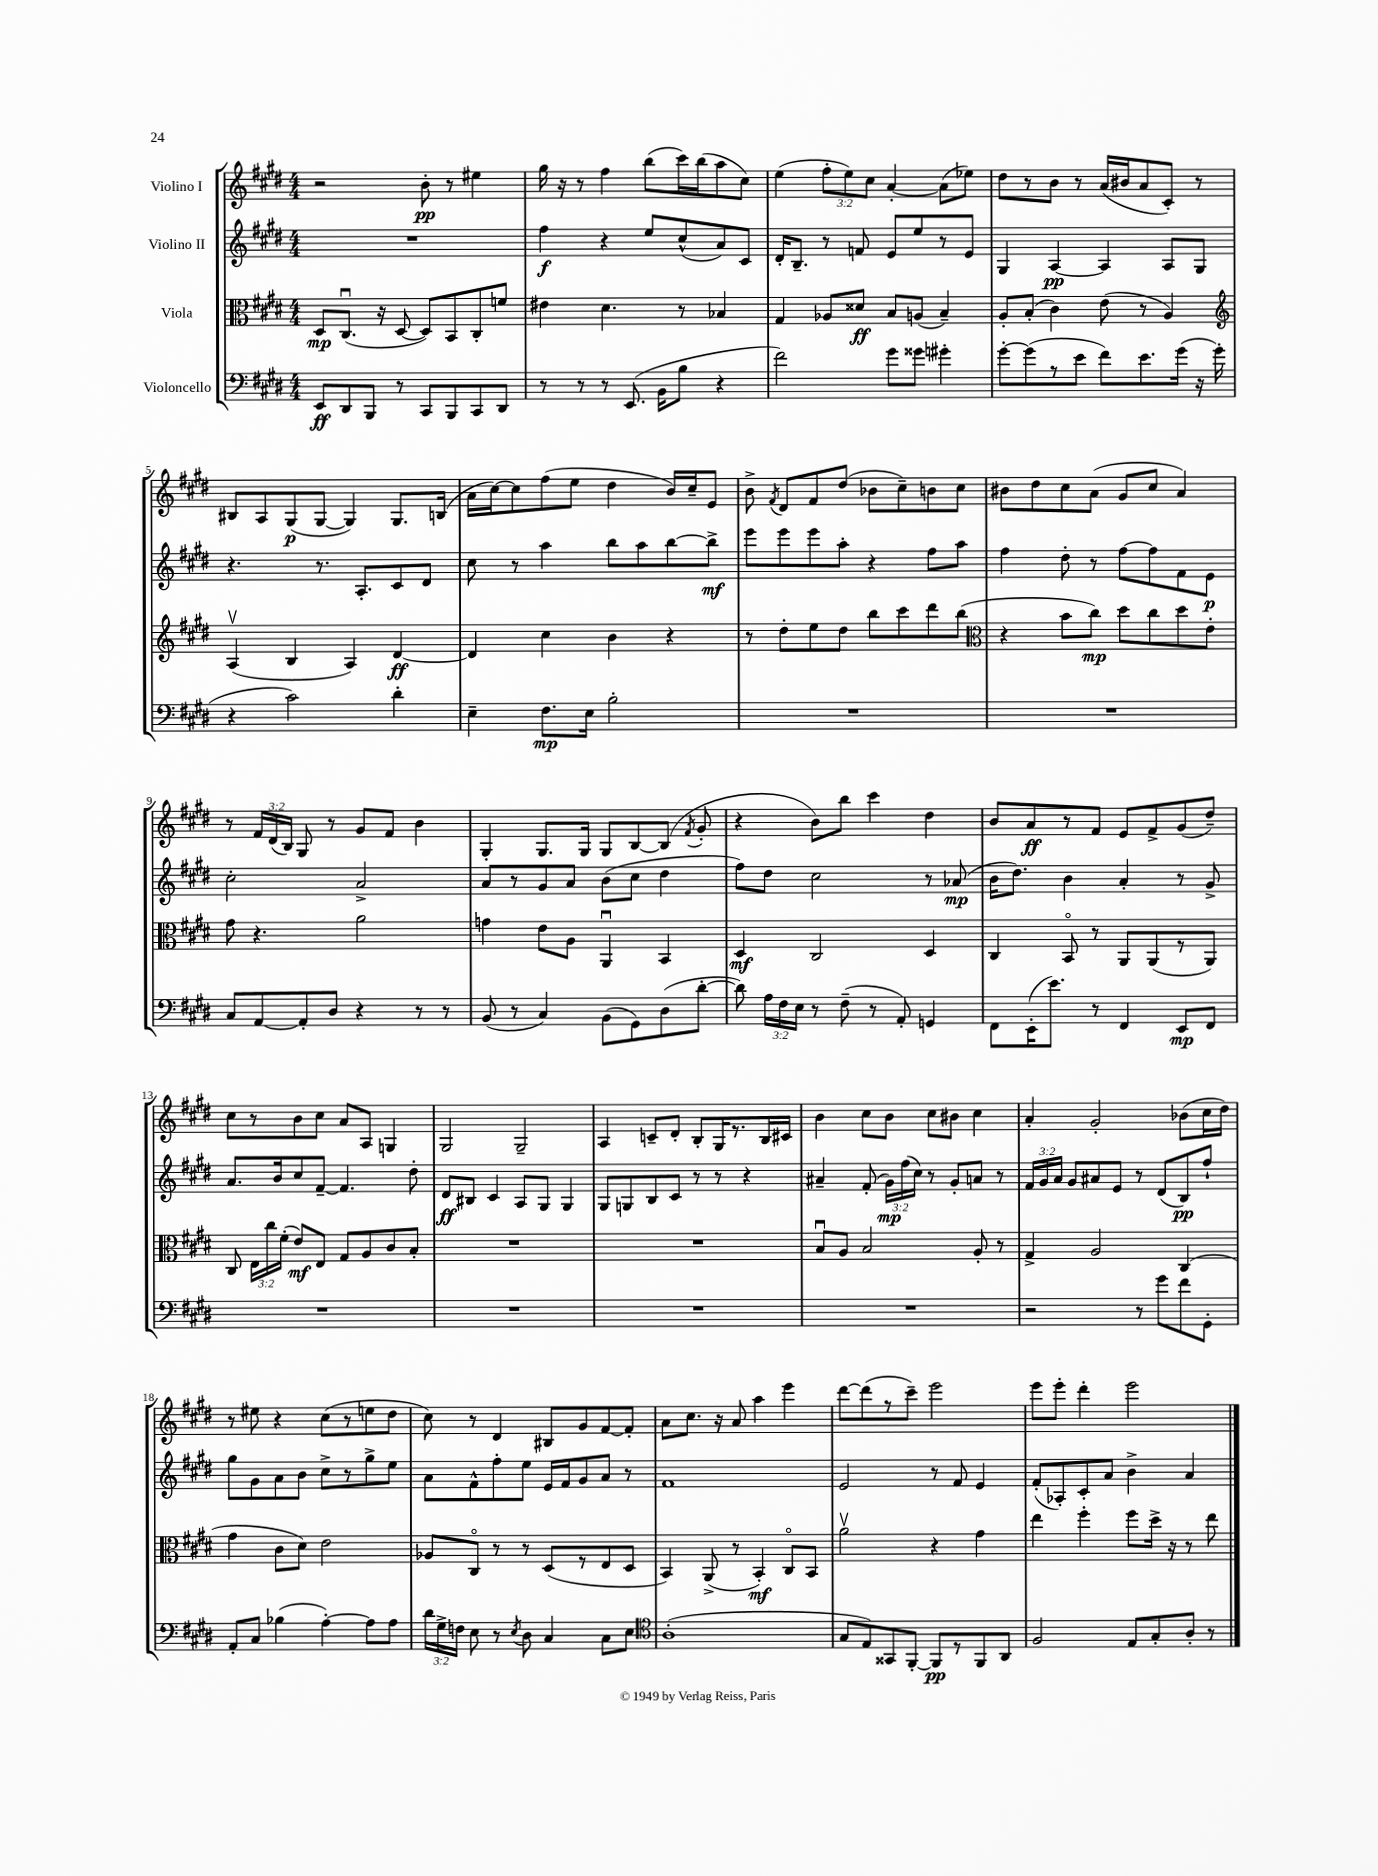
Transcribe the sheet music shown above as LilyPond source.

<<
\new StaffGroup <<
\new Staff = "s0" \with { instrumentName = "Violino I" } {
    \clef treble \key e \major \numericTimeSignature \time 4/4 \override Staff.TupletNumber.text = #tuplet-number::calc-fraction-text
    \autoBeamOff r2 b'8-.\pp r8 eis''4 |
    gis''16 r16 r8 fis''4 b''8[( cis'''16) b''16( a''8 cis''8]) |
    e''4( \tuplet 3/2 { fis''8[-. e''8) cis''8] } a'4~-. a'8[( ees''8]) |
    dis''8[ r8 b'8] r8 a'16[( bis'16 a'8 cis'8]-.) r8 |
    bis8[ a8 gis8\p( gis8]~ gis4) gis8.[ b16]( |
    a'16[ cis''16~) cis''8 fis''8( e''8] dis''4 b'16[) cis''16-- e'8] |
    b'8-> \acciaccatura { fis'8 } dis'8[ fis'8 dis''8]( bes'8[ cis''8--) b'8 cis''8] |
    bis'8[ dis''8 cis''8 a'8]( gis'8[ cis''8] a'4) |
    r8 \tuplet 3/2 { fis'16[ dis'16( b16]) } gis8 r8 gis'8[ fis'8] b'4 |
    gis4-. gis8.[ gis16] gis8[ b8~ b8]( \acciaccatura { fis'8 } gis'8-. |
    r4 b'8[) b''8] cis'''4 dis''4 |
    b'8[ a'8\ff r8 fis'8] e'8[ fis'8-> gis'8( dis''8]--) |
    cis''8[ r8 b'8 cis''8] a'8[ a8] g4 |
    gis2 gis2-- |
    a4 c'8[-- dis'8]-. b8[-. gis16 r8. b16 cis'16] |
    b'4 cis''8[ b'8] cis''8[ bis'8] cis''4 |
    a'4-. gis'2-. bes'8[( cis''16 dis''16]) |
    r8 eis''8 r4 cis''8[( r8 e''8 dis''8] |
    cis''8) r8 dis'4 bis8[ gis'8 fis'8~ fis'8]-. |
    a'8[ cis''8.] r16 a'8 a''4 e'''4 |
    dis'''8[~ dis'''8( r8 cis'''8]--) e'''2 |
    e'''8[ e'''8]-. dis'''4-. e'''2 \bar "|." |
}
\new Staff = "s1" \with { instrumentName = "Violino II" } {
    \clef treble \key e \major \numericTimeSignature \time 4/4 \override Staff.TupletNumber.text = #tuplet-number::calc-fraction-text
    \autoBeamOff R1 |
    fis''4\f r4 e''8[ cis''8-^( a'8) cis'8] |
    dis'16[-. b8.]-- r8 f'8 e'8[ e''8 r8 e'8] |
    gis4 a4~\pp a4 a8[ gis8] |
    r4. r8. a8.[-. cis'8 dis'8] |
    cis''8 r8 a''4 b''8[ a''8 b''8~ b''8]->\mf |
    e'''8[ e'''8 e'''8 a''8]-. r4 fis''8[ a''8] |
    fis''4 dis''8-. r8 fis''8[~ fis''8 fis'8 e'8]\p |
    cis''2-. a'2-> |
    a'8[ r8 gis'8 a'8] b'8[( cis''8] dis''4 |
    fis''8[) dis''8] cis''2 r8 aes'8\mp( |
    b'16[ dis''8.]) b'4 a'4-. r8 gis'8-> |
    a'8.[ b'16 cis''8 fis'8]~-- fis'4. dis''8-. |
    dis'8[\ff bis8] cis'4 a8[ gis8] gis4 |
    gis8[ g8 b8 cis'8] r8 r8 r4 |
    ais'4-- fis'8-.( \tuplet 3/2 { gis'16[\mp) fis''16( cis''16]) } r8 gis'8[-. a'8] r8 |
    \tuplet 3/2 { fis'16[ gis'16 a'16] } gis'8[ ais'8 e'8] r8 dis'8[( b8\pp) fis''8]-! |
    gis''8[ gis'8 a'8 b'8] cis''8[-> r8 gis''8-> e''8] |
    a'8[ fis'8-^ fis''8-. e''8] e'16[ fis'16 gis'8 a'8] r8 |
    fis'1 |
    e'2 r8 fis'8 e'4 |
    fis'8[-.( aes8-.) cis'8-. a'8] b'4-> a'4 \bar "|." |
}
\new Staff = "s2" \with { instrumentName = "Viola" } {
    \clef alto \key e \major \numericTimeSignature \time 4/4 \override Staff.TupletNumber.text = #tuplet-number::calc-fraction-text
    \autoBeamOff dis8[\mp cis8.]\downbow( r16 dis8~ dis8[) b,8 cis8-. f'8] |
    eis'4 dis'4. r8 bes4 |
    gis4 aes8[ disis'8]\ff b8[ a8]( b4--) |
    a8[-. b8]-.( cis'4) e'8( r8 a4) |
    \clef treble a4\upbow( b4 a4) dis'4~\ff |
    dis'4 cis''4 b'4 r4 |
    r8 dis''8[-. e''8 dis''8] b''8[ cis'''8 dis'''8 b''8]( |
    \clef alto r4 b'8[ cis''8]\mp) dis''8[ cis''8 dis''8 e'8]-. |
    gis'8 r4. a'2 |
    g'4 e'8[ a8] a,4\downbow b,4 |
    dis4\mf cis2 dis4 |
    cis4 b,8\flageolet r8 a,8[ a,8( r8 a,8]) |
    cis8 \tuplet 3/2 { e16[ cis''16 fis'16]-.( } e'8[\mf) e8] gis8[ a8 cis'8 b8]-. |
    R1 |
    R1 |
    b8[\downbow a8] b2 a8-. r8 |
    gis4-> a2 cis4( |
    gis'4 cis'8[ dis'8]) e'2 |
    aes8[ cis8]\flageolet r8 r8 dis8[( r8 e8 dis8] |
    b,4) a,8->( r8 b,4-.\mf) cis8[\flageolet b,8] |
    a'2\upbow r4 gis'4 |
    e''4 fis''4-. fis''8[ dis''16]-> r16 r8 e''8 \bar "|." |
}
\new Staff = "s3" \with { instrumentName = "Violoncello" } {
    \clef bass \key e \major \numericTimeSignature \time 4/4 \override Staff.TupletNumber.text = #tuplet-number::calc-fraction-text
    \autoBeamOff e,8[\ff dis,8 b,,8] r8 cis,8[ b,,8 cis,8 dis,8] |
    r8 r8 r8 e,8.( b,16[ b8] r4 |
    fis'2) gis'8[ gisis'8] gis'4-. |
    gis'8[~-. gis'8( r8 e'8] fis'8[) e'8. gis'16]( r16 gis'16-. |
    r4 cis'2) dis'4-. |
    e4-- fis8.[\mp e16] b2-. |
    R1 |
    R1 |
    cis8[ a,8~ a,8-. dis8] r4 r8 r8 |
    b,8( r8 cis4) b,8[( gis,8) dis8( dis'8]~-. |
    dis'8) \tuplet 3/2 { a16[ fis16 e16] } r8 fis8--( r8 a,8-.) g,4 |
    fis,8[ e,16-.( e'8.]) r8 fis,4 e,8[\mp fis,8] |
    R1 |
    R1 |
    R1 |
    R1 |
    r2 r8 gis'8[ fis'8 gis,8]-. |
    a,8[-. cis8] bes4( a4~-.) a8[ a8] |
    \tuplet 3/2 { dis'16[ gis16-> f16] } e8 r8 \acciaccatura { e8 } dis8 cis4 cis8[ e8] |
    \clef tenor a1-.( |
    gis8[ e8) gisis,8 fis,8]~-. fis,8[\pp r8 fis,8 a,8] |
    fis2 e8[ gis8-. a8]-. r8 \bar "|." |
}
>>
>>
